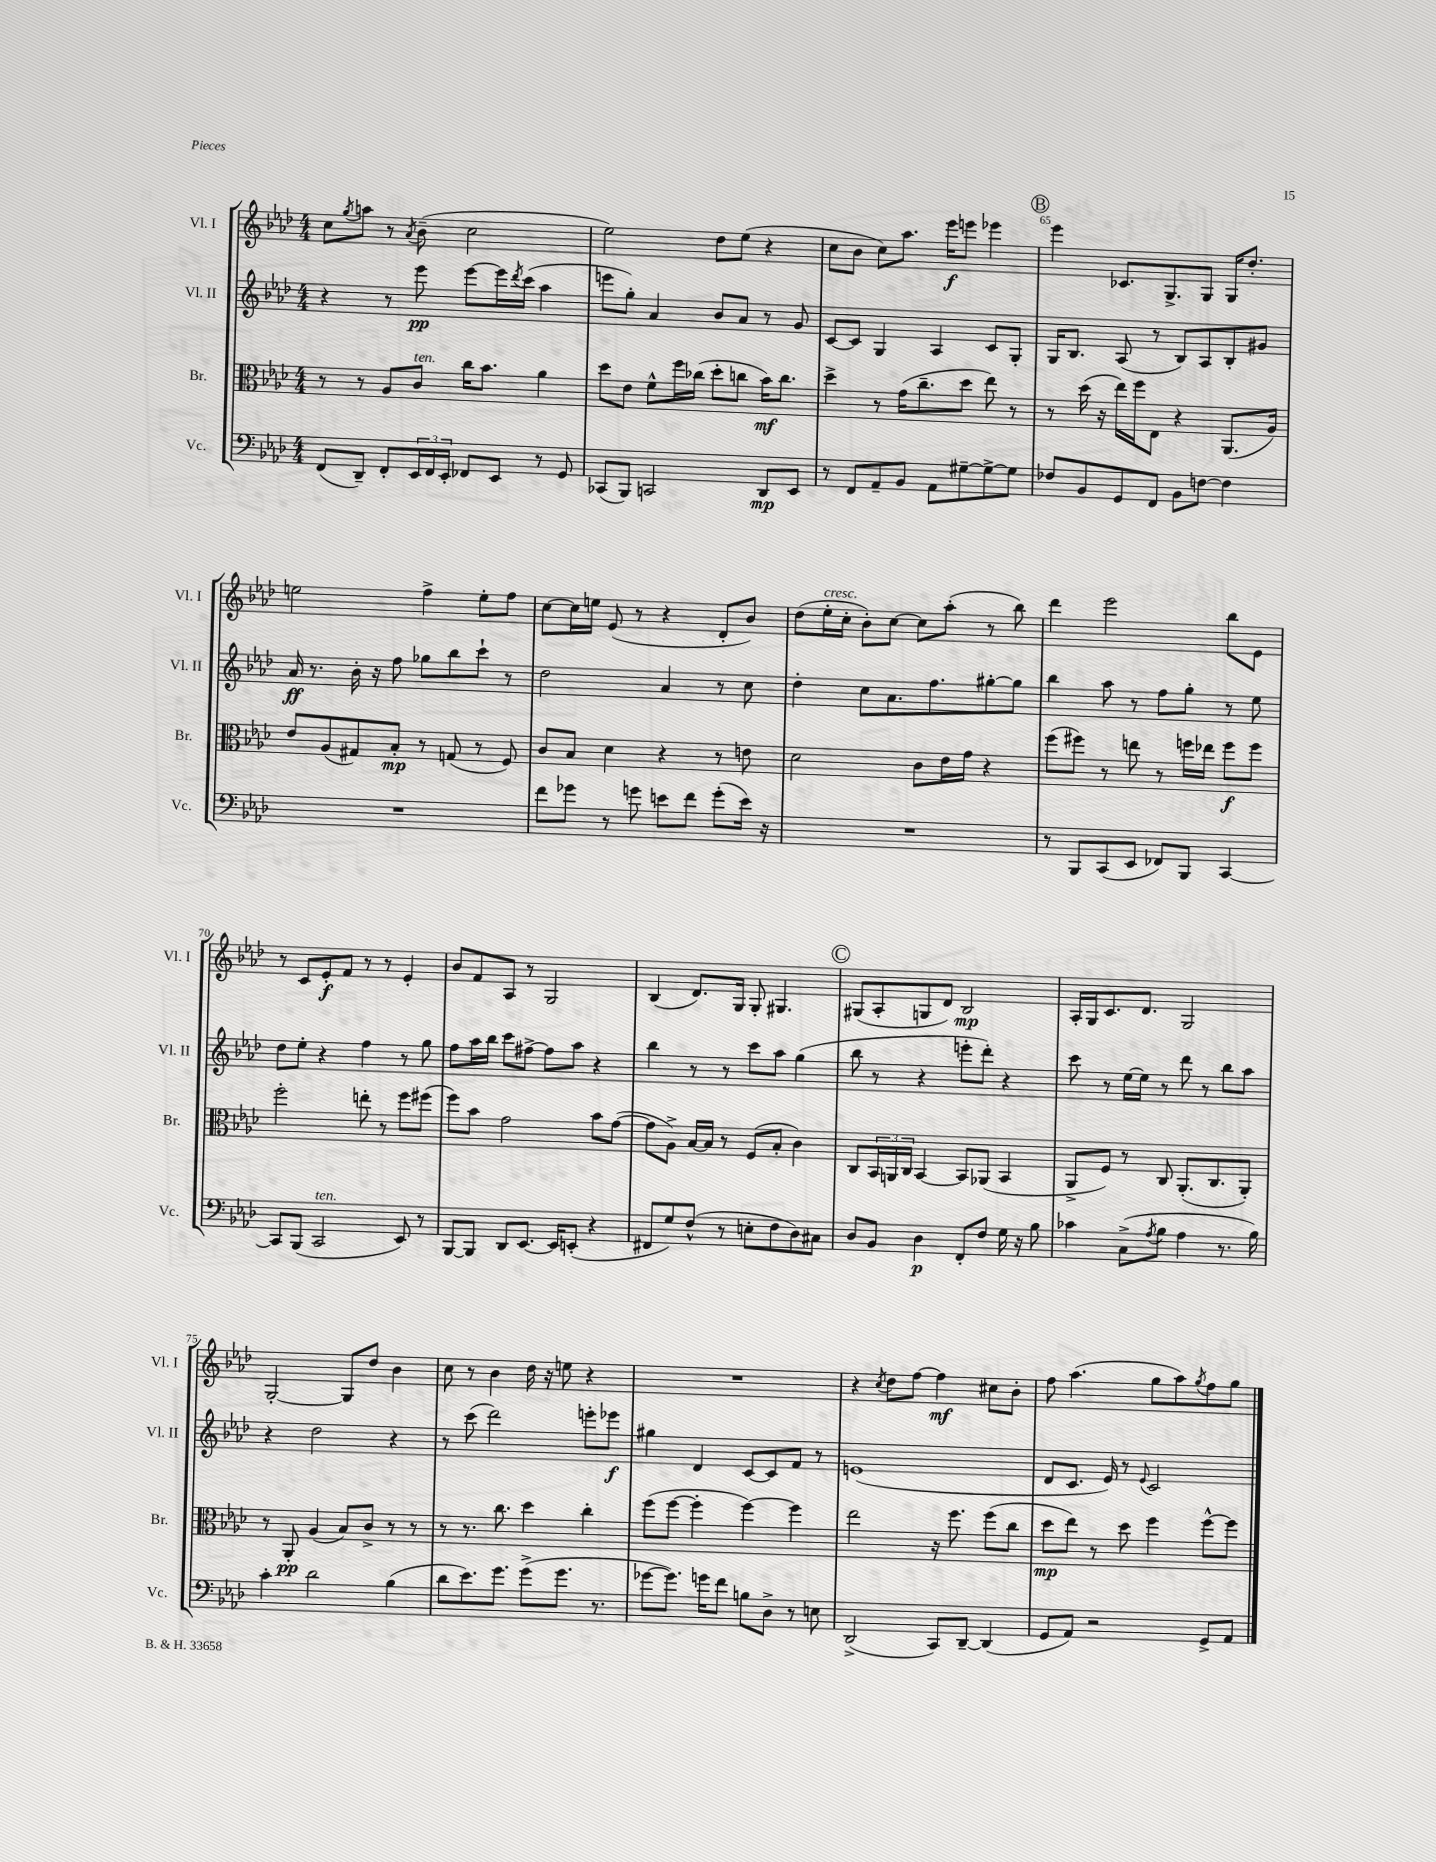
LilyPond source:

<<
\new StaffGroup <<
\new Staff = "s0" \with { instrumentName = "Vl. I" shortInstrumentName = "Vl. I" } {
    \clef treble \key aes \major \numericTimeSignature \time 4/4
    c''8 \acciaccatura { g''8 } a''8 r8 \acciaccatura { aes'8 } bes'8--( c''2 |
    ees''2) des''8 ees''8( r4 |
    c''8 bes'8 c''8) aes''8. ees'''16\f e'''8 ees'''4 |
    \mark \markup { \circle "B" } ees'''4 ces'8. g8.-> g8 g16 des''8.-. |
    e''2 f''4-> e''8-. f''8 |
    c''8~ c''16 e''16 ees'8( r8 r4 des'8-. bes'8) |
    des''8( ees''16-.^\markup { \italic "cresc." } c''16-. bes'8-.) c''8~ c''8 aes''8-.( r8 bes''8) |
    des'''4 ees'''2 bes''8 ees'8 |
    r8 c'8 ees'8-.\f f'8 r8 r8 ees'4-. |
    bes'8 f'8 aes8 r8 g2 |
    bes4( des'8.) g16 g8-. gis4. |
    \mark \markup { \circle "C" } gis8( aes8-. g8 des'8) bes2\mp |
    aes16-. g16 c'8. des'8. g2 |
    g2~-. g8 des''8 bes'4 |
    c''8 r8 bes'4 des''16 r16 e''8 r4 |
    R1 |
    r4 \acciaccatura { c''8 } des''8 f''8~ f''4\mf cis''8 bes'8-. |
    f''8 aes''4.( g''8 aes''8) \acciaccatura { g''8 } f''8 g''8 \bar "|." |
}
\new Staff = "s1" \with { instrumentName = "Vl. II" shortInstrumentName = "Vl. II" } {
    \clef treble \key aes \major \numericTimeSignature \time 4/4
    r4 r8 ees'''8\pp ees'''8~ ees'''16 \acciaccatura { des'''8 } c'''16( aes''4 |
    e'''8 g''8-.) aes'4 bes'8 aes'8 r8 g'8 |
    c'8~ c'8 g4 aes4 c'8 g8-. |
    \mark \markup { \circle "B" } g16 bes8. aes8( r8 bes8) aes8 bes8-. gis'8 |
    aes'16\ff r8. bes'16-. r16 f''8 ges''8 bes''8 c'''8-! r8 |
    des''2 aes'4 r8 c''8 |
    des''4-. c''8 aes'8. f''8. gis''8~-. gis''8 |
    bes''4 aes''8 r8 f''8 g''8-. r8 ees''8 |
    des''8 ees''8-. r4 f''4 r8 g''8 |
    f''8 aes''16 bes''16 c'''8 fis''8~-> fis''8 aes''8 r4 |
    bes''4 r8 r8 c'''8 aes''8 g''4( |
    \mark \markup { \circle "C" } bes''8 r8 r4 e'''8-. des'''8-.) r4 |
    c'''8 r8 ees''16~ ees''16 r8 des'''8 r8 bes''8 aes''8 |
    r4 des''2 r4 |
    r8 c'''8( des'''2) e'''8-. ees'''8\f |
    gis''4 des'4 c'8~ c'8 f'8 r8 |
    e'1( |
    des'8 c'8. ees'16) r8 \appoggiatura { ees'8 } c'2 \bar "|." |
}
\new Staff = "s2" \with { instrumentName = "Br." shortInstrumentName = "Br." } {
    \clef alto \key aes \major \numericTimeSignature \time 4/4
    r8 r8 aes8 c'8^\markup { \italic "ten." } c''16 bes'8. aes'4 |
    des''8 ees'8 f'8-^ f''16 ces''16( des''8-. c''8 bes'16\mf) c''8. |
    des''4-> r8 g'16( c''8.-- des''8 ees''8) r8 |
    \mark \markup { \circle "B" } r8 des''16( r16 ees''16) f''16 ees8 r4 aes,8.( aes16) |
    ees'8 aes8( gis8) bes8-.\mp r8 g8( r8 f8) |
    c'8 bes8 des'4 r4 r8 e'8 |
    des'2 c'8 ees'16 g'16 r4 |
    f''8( fis''8) r8 e''8 r8 f''16 ees''16 f''8\f f''8 |
    f''2-. e''8-. r8 f''8 fis''8( |
    f''8) bes'8 g'2 bes'8 g'8~( |
    g'8 aes8->) bes16~ bes16 r8 f8( bes8-. c'4) |
    \mark \markup { \circle "C" } c8 \tuplet 3/2 { bes,16 a,16 c16 } bes,4~ bes,8 aes,8( bes,4 |
    aes,8-> f8) r8 c8 aes,8.-.( c8. aes,8-.) |
    r8 aes,8-.\pp aes4( bes8) c'8-> r8 r8 |
    r8 r8. c''8. des''4 c''4-. |
    f''8( f''8~ f''4-. f''4~) f''4 |
    ees''2 r16 f''8. f''8( c''8 |
    des''8\mp ees''8) r8 des''8 f''4 f''8~-^ f''8 \bar "|." |
}
\new Staff = "s3" \with { instrumentName = "Vc." shortInstrumentName = "Vc." } {
    \clef bass \key aes \major \numericTimeSignature \time 4/4
    f,8( des,8--) f,8-. \tuplet 3/2 { ees,16 f,16 ees,16-. } fes,8 ees,8 r8 g,8 |
    ces,8( bes,,8) c,2 des,8\mp ees,8 |
    r8 f,8 aes,8-- bes,8 aes,8 gis8~-- gis8~-> gis8 |
    \mark \markup { \circle "B" } fes8 bes,8 g,8 f,8 bes,8 f8~ f4 |
    R1 |
    f'8 ges'8 r8 g'8 e'8 f'8 g'8-.( e'16) r16 |
    R1 |
    r8 bes,,8 c,8( ees,8 fes,8) bes,,8 c,4~ |
    c,8 bes,,8( c,2^\markup { \italic "ten." } ees,8) r8 |
    bes,,8~ bes,,8 des,8 ees,8.~ ees,16 e,8-.( r4 |
    fis,8 g8) f8-^( r8 e8-. f8 des8) cis8 |
    \mark \markup { \circle "C" } des8 bes,8 des4\p f,8-. f8 g16 r16 bes8 |
    ces'4 c8->( \acciaccatura { aes8 } bes8 aes4 r8. bes16) |
    c'4-. des'2 bes4( |
    des'8 ees'8.) g'8. g'8->( g'8. r8. |
    ges'8~ ges'8.) g'16 f'8 b8 des8-> r8 e8 |
    des,2->( c,8) des,8~-- des,4( |
    g,8 aes,8) r2 g,8-> aes,8 \bar "|." |
}
>>
>>
\layout { \context { \Score currentBarNumber = #62 \override BarNumber.break-visibility = ##(#f #t #t) barNumberVisibility = #(every-nth-bar-number-visible 5) } }
